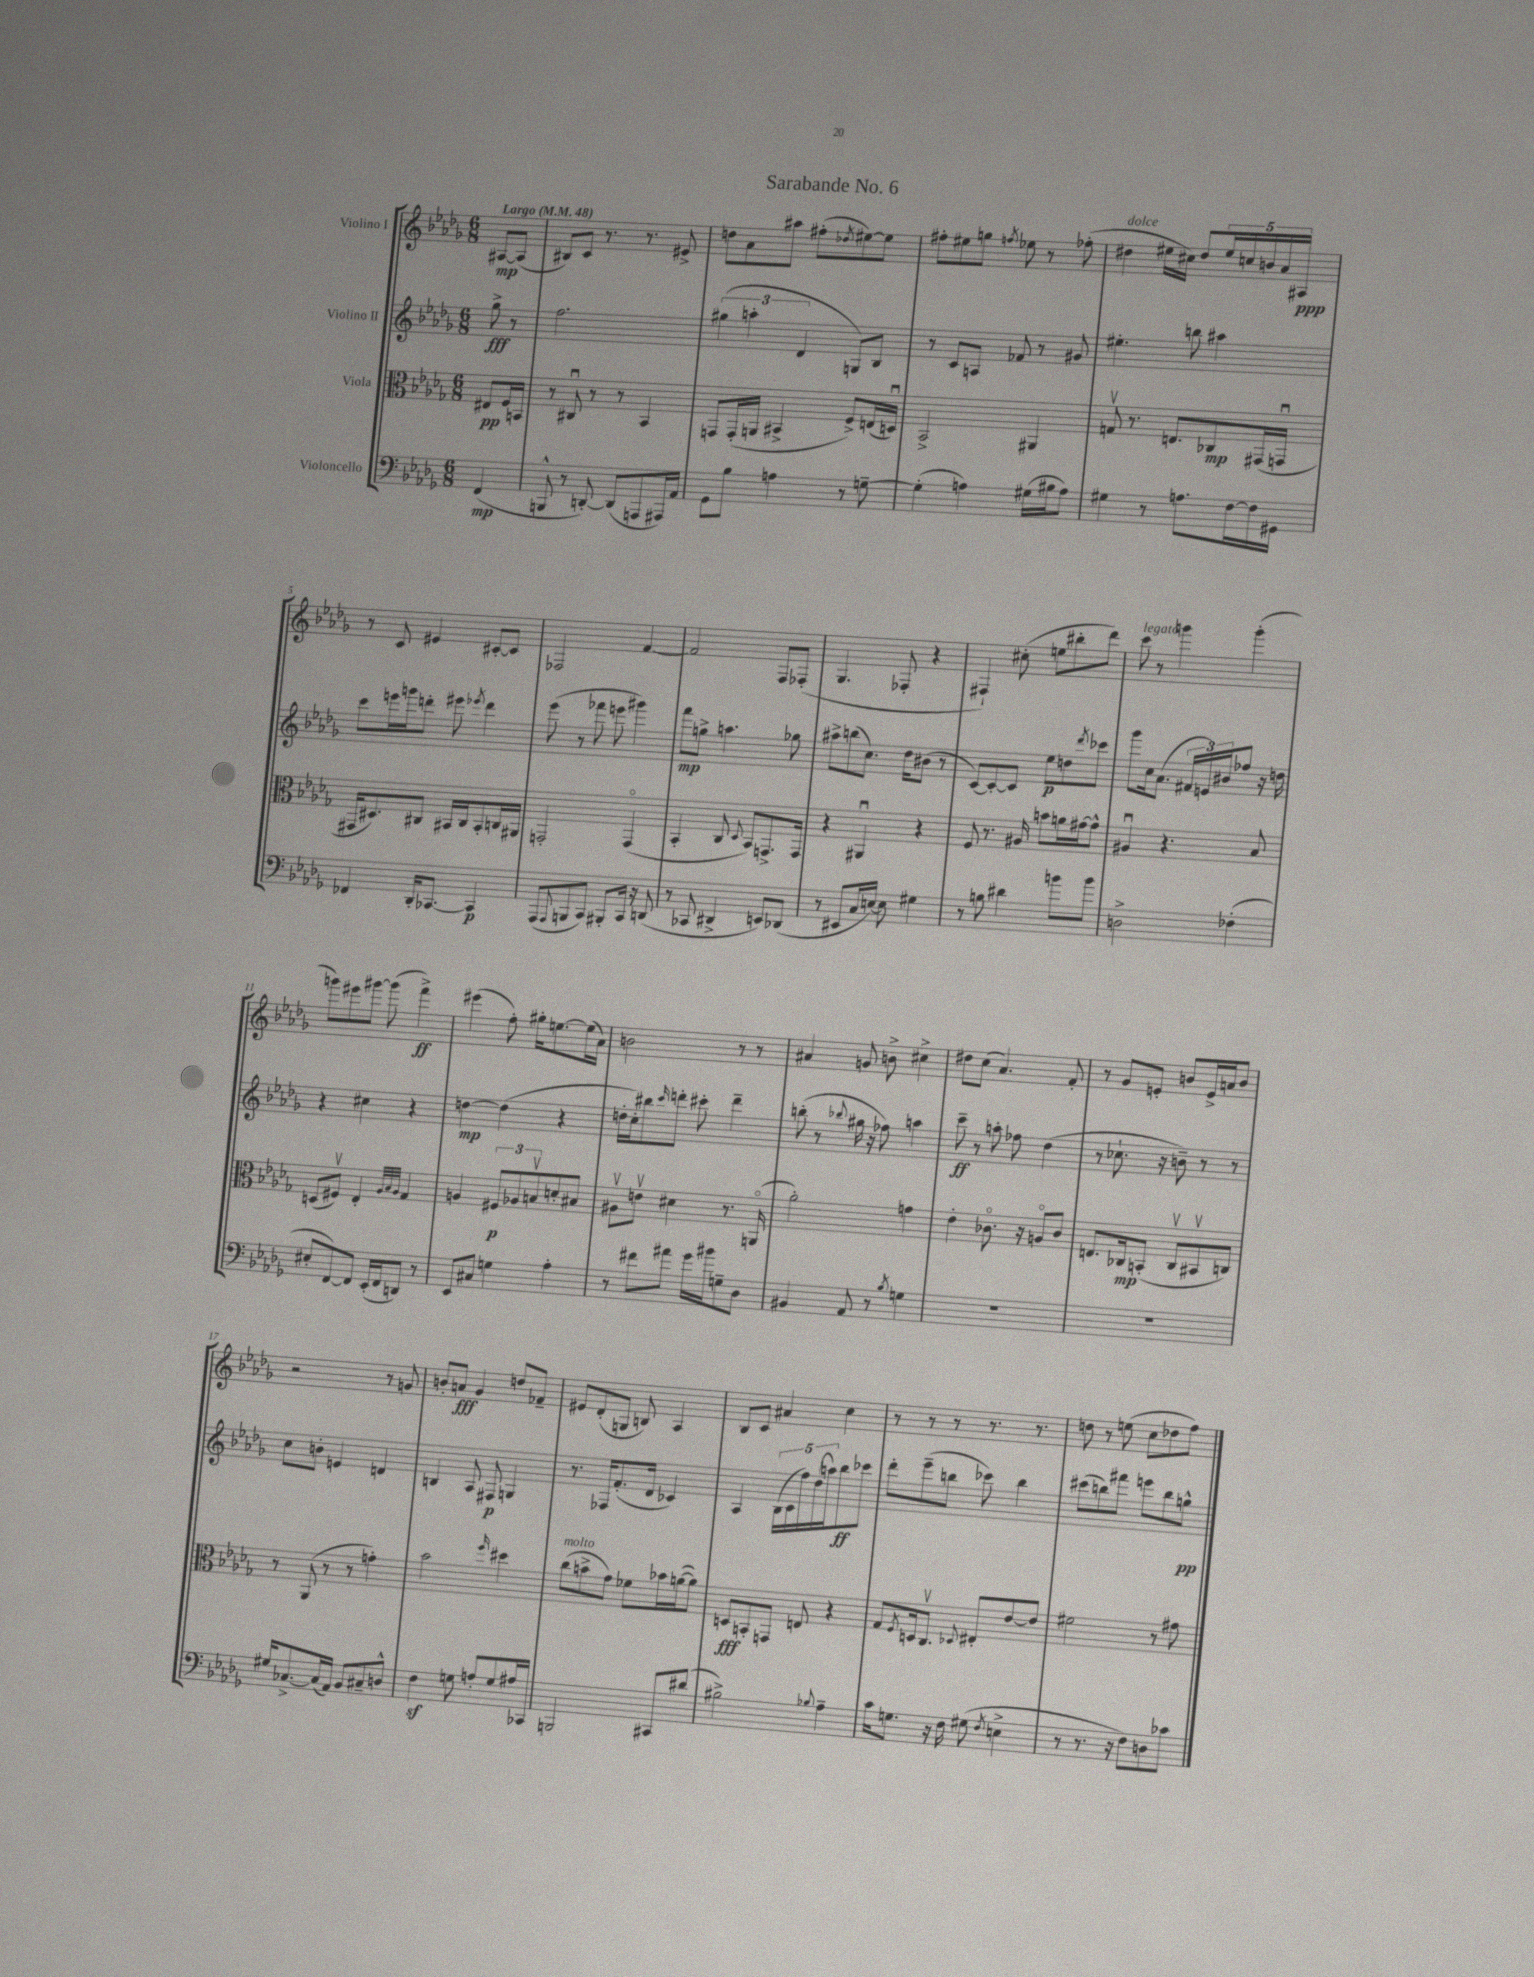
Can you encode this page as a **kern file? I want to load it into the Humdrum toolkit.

**kern	**kern	**kern	**kern
*staff4	*staff3	*staff2	*staff1
*clefF4	*clefC3	*clefG2	*clefG2
*k[b-e-a-d-g-]	*k[b-e-a-d-g-]	*k[b-e-a-d-g-]	*k[b-e-a-d-g-]
*M6/8	*M6/8	*M6/8	*M6/8
*MM48	*MM48	*MM48	*MM48
(4FF	8E#	8gg-^	[8A#
.	16F	8r	(8A#]
.	16BB	.	.
=	=	=	=
8BBB^^	8r	2.ff	8B#)
8r	8C#u	.	8c
[8DD')	8r	.	8.r
(8DD]	8r	.	.
.	.	.	8.r
8AAA	4BB-	.	.
16AAA#)	.	.	8e#^
16AA-	.	.	.
=	=	=	=
8GG-	8GG	(6gg#	8dd
8B-	(16GG'	.	8a-
.	.	6aa'	.
.	16AA	.	.
4A	4BB#^	.	8aa#
.	.	6d-	.
.	.	.	(8ff#'
.	.	.	8qdd-
8r	8F^)	8G)	[8ee#)
[8G~	(16E	8B-	8ee#]
.	16Du)	.	.
=	=	=	=
(4G']	2BB-^	8r	8ff#'
.	.	8c	8ee#
4A)	.	8A	8gg
.	.	.	8qff
.	.	8f-	8ee-
(16G#	4AA#	8r	8r
16B#	.	.	.
8A)	.	8g#	(8ff-'
=	=	=	=
4G#	8Gv	4.ee#'	4dd#
.	8.r	.	.
8r	.	.	16ee#
.	8.E	.	16cc#)
8.A	.	8bb	8dd#
.	8C-	4aa#	20ee#
.	.	.	20cc
[16F	.	.	.
.	.	.	20b
16F]	(16GG#	.	.
.	.	.	20a-
16GG#	16GGu	.	.
.	.	.	20A#
=	=	=	=
4FF-	16GG#	8ccc	8r
.	8.D#)	.	.
.	.	16eee	8c
.	.	16ggg	.
16DD-'	8C#	8ddd'	4e#
[8.CC-	.	.	.
.	16BB#	8eee#	.
.	16C#	.	.
.	.	8qeee-	.
4CC-]	8BB#'	4ddd	[8c#'
.	16C	.	8c#]
.	16AA#	.	.
=	=	=	=
(8AAA-	2GG'	(8eee-	2F-
8qqAAA-	.	.	.
8BBB	.	8r	.
8CC)	.	8fff-	.
8BBB#'	.	8eee	.
16CC	(4GGo	4ggg#)	[4f
16r	.	.	.
(8DD	.	.	.
=	=	=	=
8r	4BB-'	8fff	2f]
8CC-	.	8gg^	.
4DD#^	8C	4.aa	.
.	8qqD-	.	.
.	8BB-)	.	.
8EE)	8.GG^	.	8F
(8DD-	.	8gg-	(8F-'
.	16GG	.	.
=	=	=	=
8r	4r	8aa#^	4.G-
8EE#	.	(8bb	.
16C	4AA#u	8.cc)	.
[16E)	.	.	.
8E]	.	.	8F-'
.	.	16dd-	.
4G#	4r	(8b#	4r
.	.	8r	.
=	=	=	=
8r	8F	[8c)	4F#`)
8B	8.r	8c'_	.
4d#	.	8c]	(8cc#'
.	16A#	.	.
.	8b	8ee-	8ee
8b	16a	8dd	8bb#'
.	[16g#	.	.
.	.	8qddd-	.
8b	8g#^^]	8ccc-	8ddd-)
=	=	=	=
2D^	4A#u	8ggg-	8ccc
.	.	16cc	8r
.	.	(8.a-	.
.	4.r	.	4ggg
.	.	24f#	.
.	.	24e)	.
.	.	24b#	.
(4F-'	.	8ff-	(4ggg'
.	8B-	16r	.
.	.	16dd	.
=	=	=	=
8E#'	(8D	4r	8ggg)
[8FF)	8F#v)	.	8eee#
8FF]	4E-'	4cc#	[8ggg#
(16EE-'	.	.	(8ggg#]
16FF	.	.	.
.	32qqA-	.	.
.	32qqB-	.	.
.	32qqA-	.	.
8DD)	4G-	4r	4fff^)
8r	.	.	.
=	=	=	=
8EE-	4A	[4dd	(4eee#
8C#	.	.	.
4G	12F#	(4dd]	8ff')
.	12A-	.	.
.	.	.	16gg#'
.	12Bv	.	.
.	.	.	[8.ee
4A-'	8d'	4r	.
.	8B#	.	(16ee]
.	.	.	16a-)
=	=	=	=
8r	8A#v	16dd'	2b
.	.	16cc')	.
8f#	8ev	8bb#	.
.	.	16qqccc	.
8a#	4d#	8ddd'	.
16g-	.	8ccc#'	.
16b#	.	.	.
8G~	8.r	4ddd~	8r
8D-	.	.	8r
.	(16AAo	.	.
=	=	=	=
4BB#	2a-')	(8bb'	4a#
.	.	8r	.
.	.	8qqbb-	.
8AA-	.	16gg#	8g
.	.	16r	.
8r	.	8ff-)	8b^
8qB-	.	.	.
4G	4g	4aa	4cc#^
=	=	=	=
2.r	4e-'	8ccc~	8dd#
.	.	8r	(8cc
.	8.c-o	8aa'	4.a-)
.	.	8ff-	.
.	16r	.	.
.	8Ao	(4dd-	.
.	8c-	.	8f'
=	=	=	=
2.r	8.E	8r	8r
.	.	8.cc-`	8g-
.	16C-	.	.
.	(8BB'	.	8e'
.	.	16r	.
.	8C-v	8b~)	8b
.	8BB#v	8r	16e^
.	.	.	16a
.	8C)	8r	8b
=	=	=	=
16G#	8r	8cc	2r
[8.C-^	.	.	.
.	(8AA-	8b'	.
(16C-]	8r	4e	.
16AA-)	.	.	.
8BB-	8r	.	.
8C#~	4g')	4d	8r
8D^^	.	.	8g
=	=	=	=
4F	2b-	4B	8b'
.	.	.	8a
8G	.	8A-	4g-
8A'	.	8F#	.
.	16qqff	.	.
8G	4dd#	4G	8dd
16A#	.	.	8f-~
16CC-	.	.	.
=	=	=	=
2BBB	(8cc	8.r	8e#
.	8b^	.	(8d-'
.	.	16F-	.
.	8g-)	(8.f'	8G
.	8f-	.	8B)
.	.	16d-	.
8CC#	16b-	4c-)	4A-
.	([16a	.	.
(8d#	8a])	.	.
=	=	=	=
2B#^)	8D	4A-	8B-
.	8BB'	.	8c
.	8GG	(20B-	4a#
.	.	20c	.
.	.	20ff)	.
.	8E	.	.
.	.	(20dd-	.
.	.	20aa)	.
8qqB-	.	.	.
4A-~	4r	8bb-	4cc
.	.	8ccc-	.
=	=	=	=
16c	8G-	8ddd-'	8r
8.G	.	.	.
.	8qF	.	.
.	16D	(8eee-~	8r
.	8.Cv	.	.
16r	.	8bb	8r
16F	.	.	.
.	8qqD-	.	.
(8G#	8E#'	8ccc-)	8.r
8qF	.	.	.
4E^	[8e-	4bb	.
.	.	.	8.r
.	8e-]	.	.
=	=	=	=
8r	2f#	(8ccc#	8dd
8.r	.	8bb)	8r
.	.	8fff#	(8ee
16r	.	.	.
8F)	.	8eee	8cc
8D	8r	8bb	8dd-
8c-	8g#	8gg^^	8ff)
==	==	==	==
*-	*-	*-	*-
